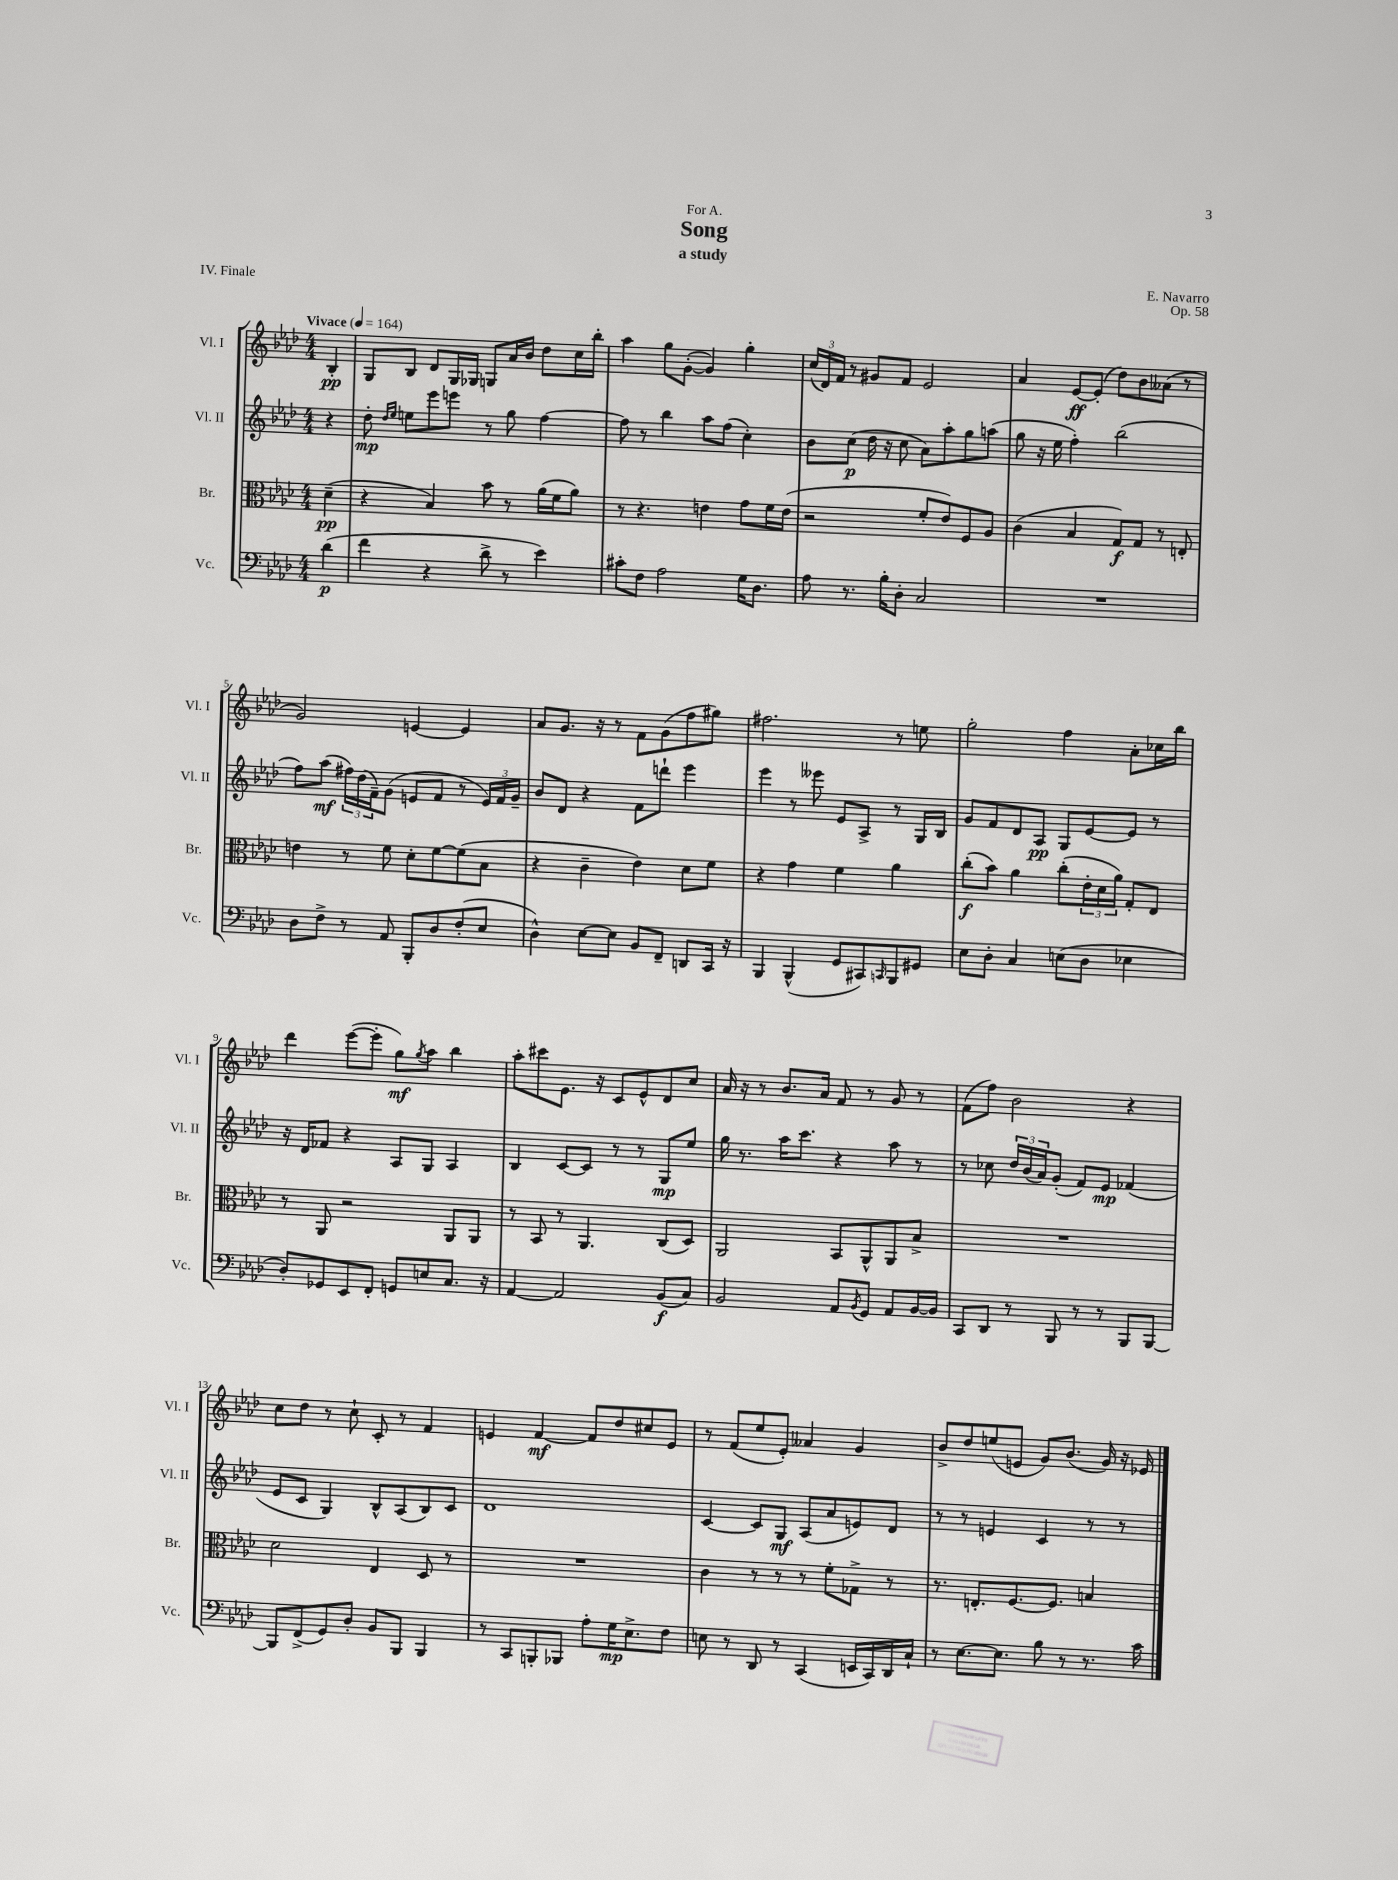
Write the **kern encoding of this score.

**kern	**kern	**kern	**kern
*staff4	*staff3	*staff2	*staff1
*clefF4	*clefC3	*clefG2	*clefG2
*k[b-e-a-d-]	*k[b-e-a-d-]	*k[b-e-a-d-]	*k[b-e-a-d-]
*M4/4	*M4/4	*M4/4	*M4/4
*MM164	*MM164	*MM164	*MM164
(4d-\	(4d-~\	4r	4B-'/
=	=	=	=
4f\	4r	8dd-'\	8G/L
.	.	16qqdd-/LL	.
.	.	16qqee-/JJ	.
.	.	8ee\L	8B-/J
4r	4B-/)	8eee-\	8d-/L
.	.	8eee\J	16G/L
.	.	.	16G-/JJ
8d-^\	8b-\	8r	8G/L
8r	8r	8gg\	16a-/L
.	.	.	16b-/JJ
4e-\)	(16a-\LL	[4ff\	8dd-\L
.	16f\J	.	.
.	8a-\J)	.	16cc\L
.	.	.	16bb-'\JJ
=	=	=	=
8c#'\L	8r	8ff\]	4aa-\
8F\J	4.r	8r	.
2A-\	.	4bb-\	8gg\L
.	.	.	([8g'\J
.	4e\	8aa-\L	4g/])
.	.	(8ff\J	.
16G\LK	8g\L	4cc'\)	4gg'\
8.D-\J	.	.	.
.	16f\L	.	.
.	(16e\JJ	.	.
=	=	=	=
8A-\	2r	8b-\L	(24cc/LL
.	.	.	24d-/)
.	.	.	24f/JJ
8.r	.	(8cc\J	8r
.	.	16dd-\	8g#/L
16B-'\LK	.	16r	.
8D-'\J	.	8cc\	8f/J
2C/	8f'/L	8a-\L)	2e-/
.	8e-/)	8aa-'\	.
.	8F/	8gg\	.
.	8A-/J	(8aa\J	.
=	=	=	=
1r	(4c\	8gg\	4a-/
.	.	16r	.
.	.	16ee-\	.
.	4B-/	4ff'\)	[8e-/L
.	.	.	(8e-'/]J
.	8G/L)	(2bb-\	8dd-\L)
.	8G/J	.	8b-\
.	8r	.	(8a--\J
.	8E'/	.	8r
=	=	=	=
8D-\L	4e\	8ff\L)	2g/)
8F^\J	.	(8aa-\J	.
8r	8r	24ff#\LL)	.
.	.	(24dd-\	.
.	.	24f~\J)	.
8AA-/	8f\	(8g\J	.
8BBB-'/L	8d-'\L	8e/L	[4e/
8D-/	[8f\	8f/J	.
(8F'/	(8f\]	8r	4e/]
8E-/J	8B-\J	24e/LL)	.
.	.	24f/	.
.	.	24g~/JJ	.
=	=	=	=
4D-^^\)	4r	8b-/L	8a-/L
.	.	8d-/J	8.g/J
[8E-\L	4c~\	4r	.
.	.	.	16r
8E-\]J	.	.	8r
8BB-/L	4e-\)	8f\L	8f\L
8FF~/J	.	8ddd`\J	(8g\
8DD/L	8d-\L	4eee-\	8ff\
16CC/Jk	8f\J	.	8gg#\J)
16r	.	.	.
=	=	=	=
4BBB-/	4r	4eee-\	2.ff#\
(4BBB-^^/	4g\	8r	.
.	.	8eee--\	.
8GG/L	4f\	8e-/L	.
8CC#/)	.	8A-^/J	.
16qqCC/	.	.	.
8BBB-/	4a-\	8r	8r
8GG#/J	.	16G/LL	8ee\
.	.	16B-/JJ	.
=	=	=	=
8E-\L	(8cc'\L	8g/L	2gg'\
8D-'\J	8b-\J)	8f/	.
4C/	4a-\	8d-/	.
.	.	8A-/J	.
(8E\L	(8cc'\L	8G/L	4ff\
8D-\J	24e-'\L	[8e-/	.
.	24d-\	.	.
.	24a-\JJ)	.	.
4E-\	8G'/L	8e-/]J	8a-'\L
.	8E-/J	8r	16cc-\L
.	.	.	16bb-\JJ
=	=	=	=
8D-'/L)	8r	16r	4ddd-\
.	.	16d-/LK	.
8GG-/	8AA-/	8f-/J	.
8EE-/	2r	4r	([8eee-\L
8FF'/J	.	.	8eee-'\]J
8GG/L	.	8A-/L	8gg\L)
.	.	.	8qgg/
8E/	.	8G/J	8aa-\J
8.C/J	8AA-/L	4A-/	4bb-\
.	8AA-/J	.	.
16r	.	.	.
=	=	=	=
[4AA-/	8r	4B-/	8aa-'\L
.	8BB-/	.	8ccc#\
2AA-/]	8r	[8c/L	8.e-\J
.	4.AA-/	8c/]J	.
.	.	.	16r
.	.	8r	8c/L
.	.	8r	8e-^^/
(8BB-/L	(8C/L	8G/L	8d-/
8C/J)	8D-/J)	8ee-/J	8cc/J
=	=	=	=
2BB-/	2AA-/	16gg\	16a-/
.	.	8.r	16r
.	.	.	8r
.	.	16aa-\LK	8.b-/L
.	.	8.ccc\J	.
.	.	.	16a-/Jk
8AA-/L	8BB-/L	4r	8f/
8qBB-/	.	.	.
8GG/J	8AA-^^/	.	8r
8AA-/L	8AA-/	8aa-\	8g/
[16BB-/L	8B-^/J	8r	8r
16BB-/]JJ	.	.	.
=	=	=	=
8CC/L	1r	8r	(8f\L
8DD-/J	.	8cc-\	8ff\J)
8r	.	24dd-/LL	2b-\
.	.	(24b-/	.
.	.	24a-/J)	.
8BBB-/	.	(8g'/J	.
8r	.	8f/L)	.
8r	.	8e-/J	.
8BBB-/L	.	(4f-/	4r
[8BBB-/J	.	.	.
=	=	=	=
8BBB-/]L	2d-\	8e-/L	8cc\L
(8FF^/	.	8c/J	8dd-\J
8GG/)	.	4G/)	8r
8D-'/J	.	.	8cc`\
8BB-/L	4E-/	8B-^^/L	8c'/
8BBB-/J	.	(8A-/	8r
4BBB-/	8D-/	8B-/)	4f/
.	8r	8c/J	.
=	=	=	=
8r	1r	1d-	4e/
8CC/L	.	.	.
8BBB'/	.	.	[4f/
8BBB-/J	.	.	.
8A-'\L	.	.	8f/]L
16G\K	.	.	8dd-/
8.E-^\	.	.	.
.	.	.	8cc#/
8F\J	.	.	8e/J
=	=	=	=
8E\	4c\	[4c/	8r
8r	.	.	(8f/L
8DD-/	8r	8c/]L	8ee-/
8r	8r	8G/J	8e-'/J)
(4CC/	8r	(8A-/L	4a--/
.	8f'\L	8a-/	.
16EE/LL	8G-^\J	8e/)	4g/
16CC/)	.	.	.
16DD-/	8r	8d-/J	.
16C`/JJ	.	.	.
=	=	=	=
8r	8.r	8r	8b-^/L
[8.E-\L	.	8r	8dd-/
.	8.E'/L	.	.
.	.	4e/	(8ee/
8.E-\]J	.	.	.
.	[8.F/	.	8e/J
8B-\	.	4c/	8g/L)
.	8.F/]J	.	.
8r	.	.	(8.b-/J
8.r	4B/	8r	.
.	.	.	16g/)
.	.	8r	16r
16c\	.	.	16e-/
==	==	==	==
*-	*-	*-	*-
